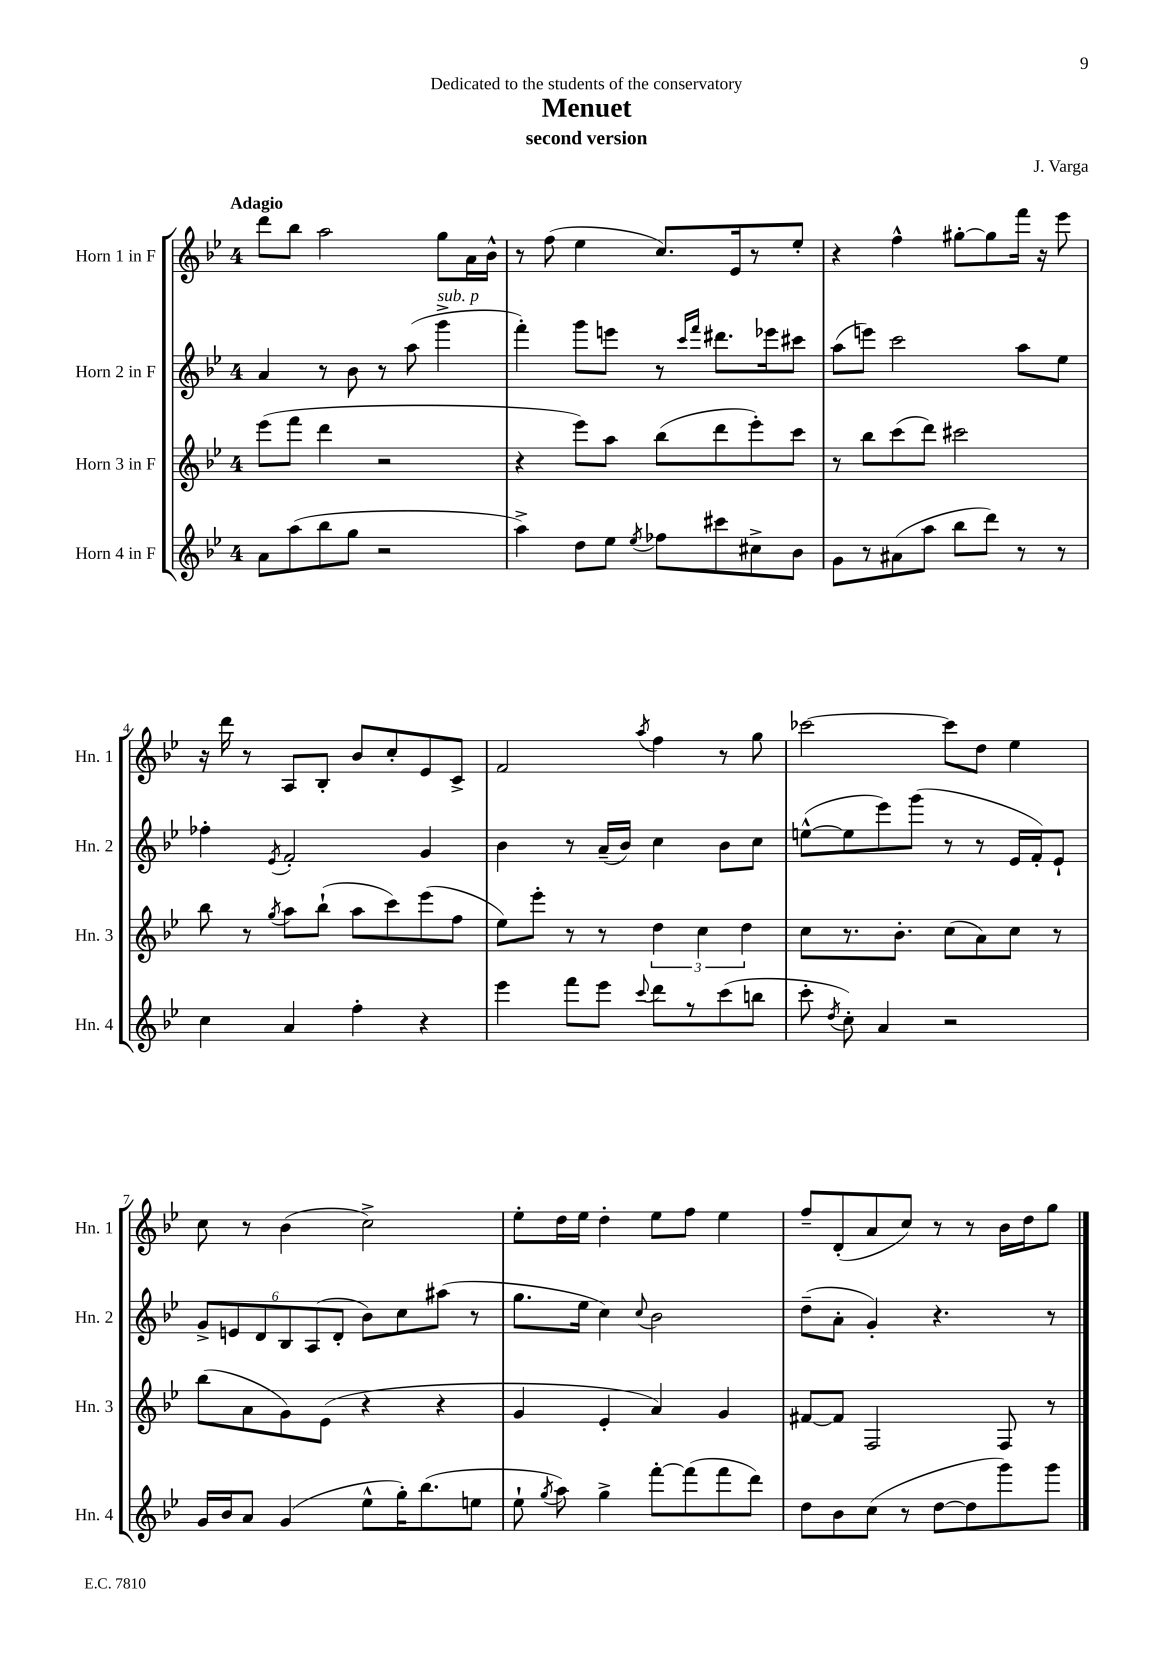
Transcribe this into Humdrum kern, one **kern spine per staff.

**kern	**kern	**kern	**kern
*staff4	*staff3	*staff2	*staff1
*clefG2	*clefG2	*clefG2	*clefG2
*k[b-e-]	*k[b-e-]	*k[b-e-]	*k[b-e-]
*M4/4	*M4/4	*M4/4	*M4/4
8a	(8eee-	4a	8ddd
(8aa	8fff	.	8bb-
8bb-	4ddd	8r	2aa
8gg	.	8b-	.
2r	2r	8r	.
.	.	(8aa	.
.	.	4ggg^	8gg
.	.	.	16a
.	.	.	16b-^^
=	=	=	=
4aa^)	4r	4fff')	8r
.	.	.	(8ff
8dd	8eee-)	8ggg	4ee-
8ee-	8aa	8eee	.
8qee-	.	.	.
8ff-	(8bb-	8r	8.cc)
.	.	16qqccc	.
.	.	16qqfff	.
8ccc#	8ddd	8.ddd#	.
.	.	.	16e-
8cc#^	8eee-')	.	8r
.	.	16eee-	.
8b-	8ccc	8ccc#	8ee-'
=	=	=	=
8g	8r	(8aa	4r
8r	8bb-	8eee)	.
(8a#	(8ccc	2ccc	4ff^^
8aa	8ddd)	.	.
8bb-	2ccc#	.	[8gg#'
8ddd)	.	.	8gg#]
8r	.	8aa	16fff
.	.	.	16r
8r	.	8ee-	8eee-
=	=	=	=
4cc	8bb-	4ff-'	16r
.	.	.	16ddd
.	8r	.	8r
.	8qgg	8qe-	.
4a	8aa	2f'	8A
.	(8bb-`	.	8B-'
4ff'	8aa	.	8b-
.	8ccc)	.	8cc'
4r	(8eee-	4g	8e-
.	8ff	.	8c^
=	=	=	=
4eee-	8ee-)	4b-	2f
.	8eee-'	.	.
8fff	8r	8r	.
8eee-	8r	(16a~	.
.	.	16b-)	.
8qqccc	.	.	8qaa
8ddd	6dd	4cc	4ff
8r	.	.	.
.	6cc	.	.
(8ccc	.	8b-	8r
.	6dd	.	.
8bb	.	8cc	8gg
=	=	=	=
8ccc'	8cc	([8ee^^	[2ccc-
8qdd	.	.	.
8cc')	8.r	8ee]	.
4a	.	8eee-)	.
.	8.b-'	.	.
.	.	(8ggg	.
2r	(8cc	8r	8ccc-]
.	8a)	8r	8dd
.	8cc	16e-	4ee-
.	.	16f')	.
.	8r	8e-`	.
=	=	=	=
16g	(8bb-	12g^	8cc
16b-	.	.	.
.	.	12e	.
8a	8a	.	8r
.	.	12d	.
(4g	8g)	12B-	(4b-
.	.	(12A	.
.	(8e-	.	.
.	.	12d'	.
8ee-^^	4r	8b-)	2cc^)
16gg')	.	8cc	.
(8.bb-	.	.	.
.	4r	(8aa#	.
8ee	.	8r	.
=	=	=	=
8ee-`	4g	8.gg	8ee-'
8qgg	.	.	.
8aa)	.	.	16dd
.	.	16ee-	16ee-
4gg^	4e-'	4cc)	4dd'
.	.	8qqcc	.
[8fff'	4a)	2b-	8ee-
(8fff]	.	.	8ff
8fff	4g	.	4ee-
8ddd)	.	.	.
=	=	=	=
8dd	[8f#	(8dd~	8ff~
8b-	8f#]	8a'	(8d'
(8cc	2F	4g')	8a
8r	.	.	8cc)
[8dd	.	4.r	8r
8dd]	.	.	8r
8ggg)	8F	.	16b-
.	.	.	16dd
8ggg	8r	8r	8gg
==	==	==	==
*-	*-	*-	*-
